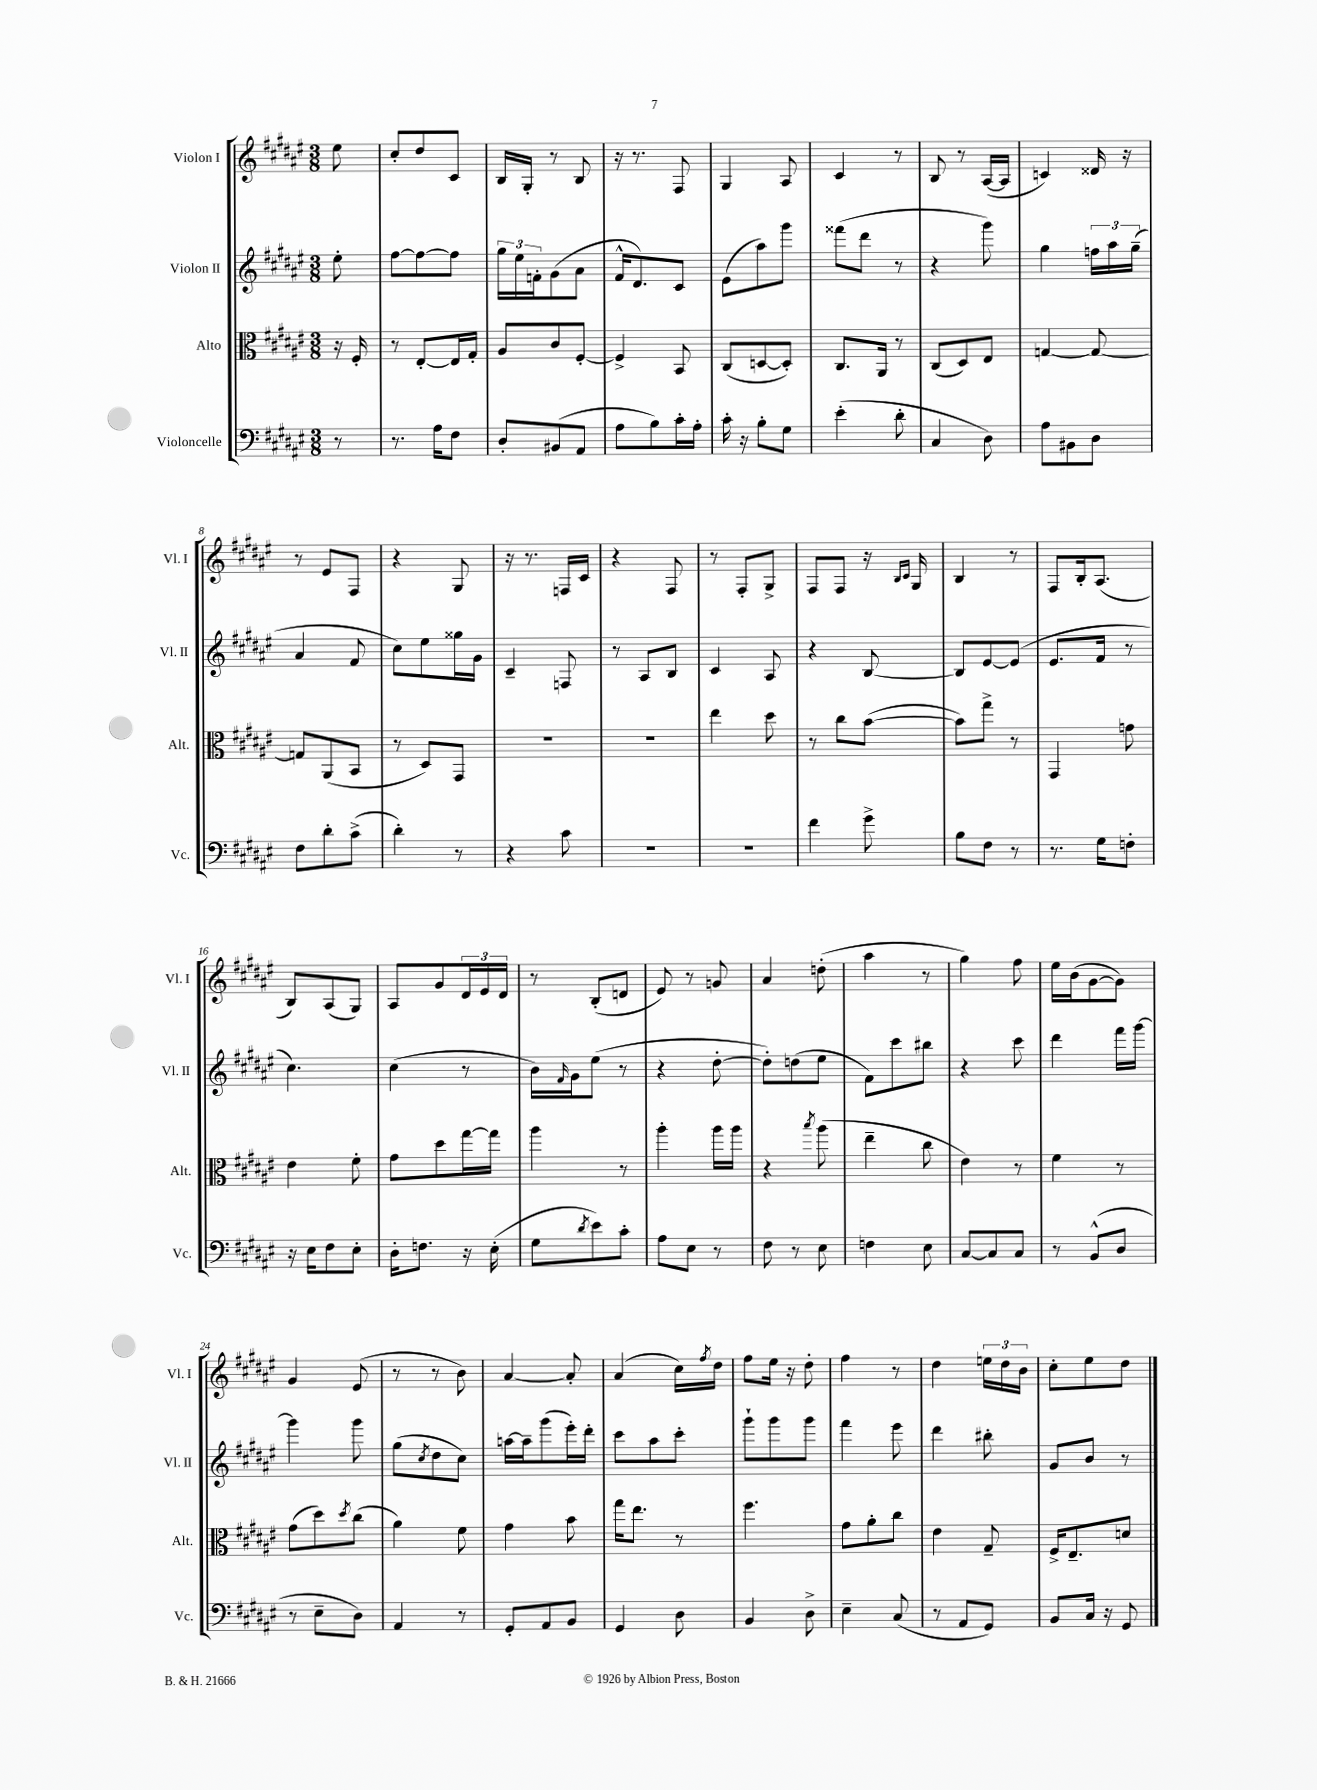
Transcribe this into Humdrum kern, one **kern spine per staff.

**kern	**kern	**kern	**kern
*staff4	*staff3	*staff2	*staff1
*clefF4	*clefC3	*clefG2	*clefG2
*k[f#c#g#d#a#e#]	*k[f#c#g#d#a#e#]	*k[f#c#g#d#a#e#]	*k[f#c#g#d#a#e#]
*M3/8	*M3/8	*M3/8	*M3/8
8r	16r	8ee#'\	8ee#\
.	16F#'/	.	.
=	=	=	=
8.r	8r	[8ff#\L	8cc#'/L
.	[8E#'/L	8ff#\_	8dd#/
16A#\LK	.	.	.
8F#\J	16E#/]L	8ff#\]J	8c#/J
.	16G#'/JJ	.	.
=	=	=	=
8D#'/L	8A#/L	24gg#\LL	16B/LL
.	.	24ee#\	.
.	.	.	16G#'/JJ
.	.	24f'\J	.
(8BB#/	8c#/	(8g#\	8r
8AA#/J	[8F#'/J	8a#\J	8B/
=	=	=	=
8A#\L	4F#^/]	16f#^^/LK	16r
.	.	8.d#/)	8.r
8B\)	.	.	.
16c#'\L	8BB/	8c#/J	8F#/
16A#'\JJ	.	.	.
=	=	=	=
16c#'\	(8C#/L	(8e#\L	4G#/
16r	.	.	.
8B'\L	[8D/	8aa#\)	.
8G#\J	8D'/]J)	8ggg#\J	8A#/
=	=	=	=
(4e#'\	8.C#/L	(8fff##\L	4c#/
.	.	8ddd#\J	.
.	16AA#/Jk	.	.
8d#'\	8r	8r	8r
=	=	=	=
4C#/	(8C#/L	4r	8B/
.	8D#/)	.	8r
8D#\)	8E#/J	8ggg#\)	([16A#/LL
.	.	.	16A#/]JJ
=	=	=	=
8A#\L	[4G/	4gg#\	4c/)
8BB#\	.	.	.
8D#\J	8G/_	24ff\LL	16d##/
.	.	24aa#\	.
.	.	.	16r
.	.	(24gg#~\JJ	.
=	=	=	=
8F#\L	8G/]L	4a#/	8r
8d#'\	(8AA#/	.	8e#/L
(8c#^\J	8BB/J	8f#/	8F#/J
=	=	=	=
4d#'\)	8r	8cc#\L)	4r
.	8D#/L)	8ee#\	.
8r	8GG#/J	16gg##\L	8G#/
.	.	16g#\JJ	.
=	=	=	=
4r	4.r	4c#~/	16r
.	.	.	8.r
8c#\	.	8F/	16F/LL
.	.	.	16c#/JJ
=	=	=	=
4.r	4.r	8r	4r
.	.	8A#/L	.
.	.	8B/J	8F#/
=	=	=	=
4.r	4ee#\	4c#/	8r
.	.	.	8F#'/L
.	8dd#\	8A#/	8G#^/J
=	=	=	=
4f#\	8r	4r	8F#/L
.	8cc#\L	.	8F#/J
8g#^\	([8b\J	[8B/	16r
.	.	.	16qqB/LL
.	.	.	16qqc#/JJ
.	.	.	16G#/
=	=	=	=
8B\L	8b\]L)	8B/]L	4B/
8F#\J	8gg#^\J	[8e#/	.
8r	8r	(8e#/]J	8r
=	=	=	=
8.r	4GG#/	8.e#/L	8F#/L
.	.	.	16B'/k
16G#\LK	.	16f#/Jk	(8.A#/J
8F'\J	8g\	8r	.
=	=	=	=
16r	4e#\	4.cc#\)	8B/L)
16E#\LK	.	.	.
8F#\	.	.	(8A#/
8E#'\J	8f#'\	.	8G#/J)
=	=	=	=
16D#'\LK	8g#\L	(4cc#\	8A#/L
8.F\J	.	.	.
.	8dd#\	.	8g#/
16r	[16gg#\L	8r	24d#/L
.	.	.	24e#/
(16E#'\	16gg#\]JJ	.	.
.	.	.	24d#/JJ
=	=	=	=
8G#\L	4aa#\	16b\LL)	8r
.	.	16qqf#/	.
.	.	16g#\J	.
8qd#/	.	.	.
8e#\)	.	(8ee#\J	(8B'/L
8c#'\J	8r	8r	8d/J
=	=	=	=
8A#\L	4aa#'\	4r	8e#/)
8E#\J	.	.	8r
8r	16aa#\LL	[8dd#'\	8g/
.	16aa#\JJ	.	.
=	=	=	=
8F#\	4r	8dd#'\]L)	4a#/
8r	.	(8dd\	.
.	8qbb/	.	.
8E#\	(8aa#\	8ee#\J	(8dd'\
=	=	=	=
4F\	4ee#~\	8f#\L)	4aa#\
.	.	8ccc#\	.
8E#\	8cc#\	8bb#\J	8r
=	=	=	=
[8C#/L	4e#\)	4r	4gg#\)
8C#/]	.	.	.
8C#/J	8r	8ccc#\	8ff#\
=	=	=	=
8r	4f#\	4ddd#\	16ee#\LL
.	.	.	(16b\J
(8BB^^/L	.	.	[8g#\
8D#/J	8r	16fff#\LL	8g#\]J)
.	.	[16ggg#\JJ	.
=	=	=	=
8r	(8g#\L	4ggg#\]	4g#/
8E#~\L	8dd#\)	.	.
.	8qdd#/	.	.
8D#\J)	(8cc#\J	8ggg#\	(8e#/
=	=	=	=
4AA#/	4a#\)	(8gg#\L	8r
.	.	8qcc#/	.
.	.	8dd#\	8r
8r	8f#\	8cc#\J)	8b\)
=	=	=	=
8GG#'/L	4g#\	[16aa\LL	[4a#/
.	.	16aa~\]J	.
8AA#/	.	(8ggg#\	.
8BB/J	8b\	16eee#'\L)	8a#'/]
.	.	16ddd#'\JJ	.
=	=	=	=
4GG#/	16gg#\LK	8ccc#\L	(4a#/
.	8.ee#\J	.	.
.	.	8aa#\	.
8D#\	8r	8ccc#'\J	16cc#\LL)
.	.	.	8qff#/
.	.	.	16dd#\JJ
=	=	=	=
4BB/	4.ff#\	8ggg#`\L	8ff#\L
.	.	8ggg#\	16ee#\Jk
.	.	.	16r
8D#^\	.	8ggg#\J	8dd#'\
=	=	=	=
4E#~\	8g#\L	4fff#\	4ff#\
.	8a#'\	.	.
(8C#/	8cc#\J	8eee#\	8r
=	=	=	=
8r	4e#\	4ddd#\	4dd#\
8AA#/L	.	.	.
8GG#/J)	8G#~/	8bb#'\	24ee\LL
.	.	.	24dd#\
.	.	.	24b\JJ
=	=	=	=
8BB/L	16F#^/LK	8g#/L	8cc#'\L
.	8.E#~/	.	.
16C#/Jk	.	8b/J	8ee#\
16r	.	.	.
8GG#/	8d/J	8r	8dd#\J
==	==	==	==
*-	*-	*-	*-
